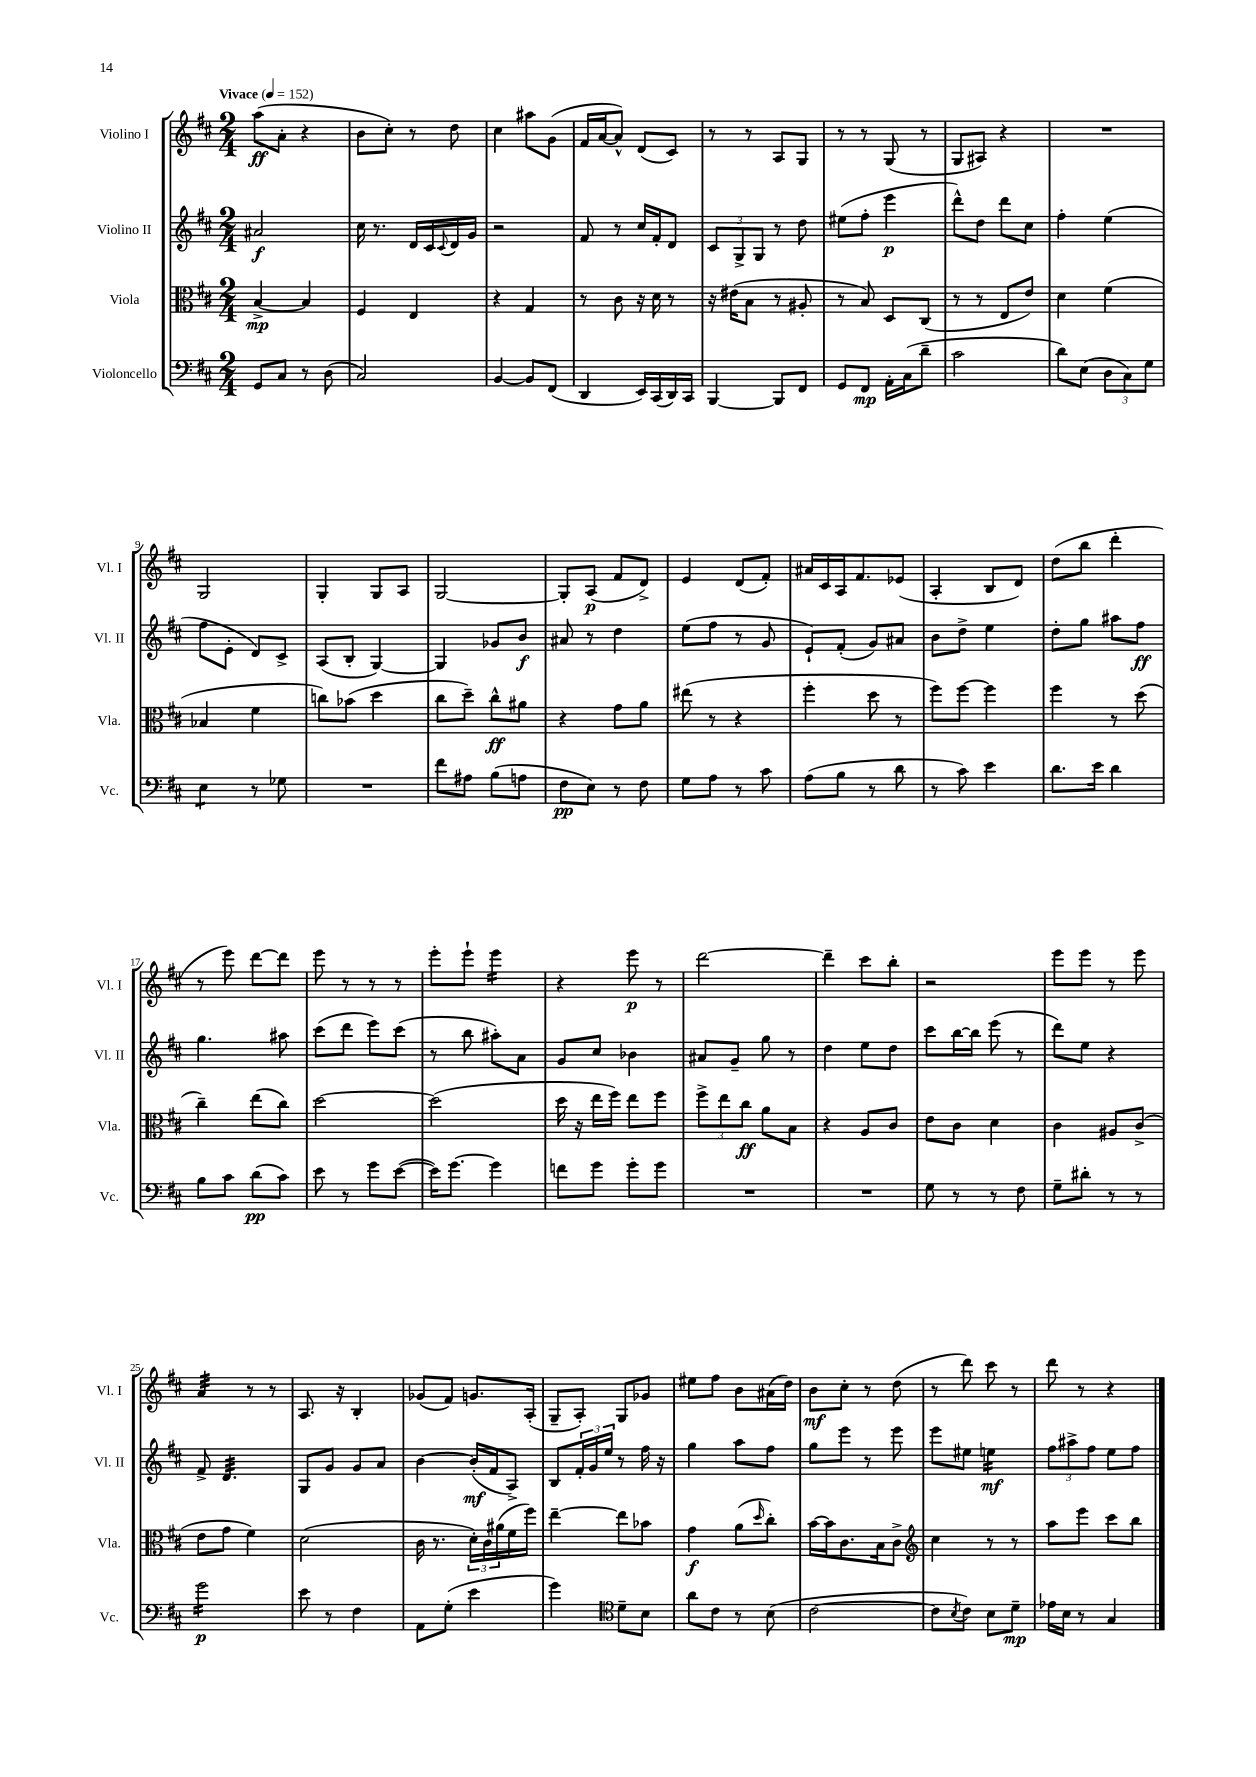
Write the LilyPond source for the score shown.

<<
\new StaffGroup <<
\new Staff = "s0" \with { instrumentName = "Violino I" shortInstrumentName = "Vl. I" } {
    \clef treble \key d \major \numericTimeSignature \time 2/4 \tempo "Vivace" 4 = 152
    a''8\ff( a'8-. r4 |
    b'8 cis''8-.) r8 d''8 |
    cis''4 ais''8 g'8( |
    fis'16 a'16~ a'8-^) d'8( cis'8) |
    r8 r8 a8 g8 |
    r8 r8 g8( r8 |
    g8 ais8) r4 |
    R2 |
    g2 |
    g4-. g8 a8 |
    g2~ |
    g8-. a8\p( fis'8 d'8->) |
    e'4 d'8( fis'8-.) |
    ais'16 cis'16 a16 fis'8. ees'8( |
    a4-. b8 d'8) |
    d''8( b''8 d'''4-. |
    r8 e'''8) d'''8~ d'''8 |
    e'''8 r8 r8 r8 |
    e'''8-. e'''8-! e'''4:16 |
    r4 e'''8\p r8 |
    d'''2~ |
    d'''4-- cis'''8 b''8-. |
    r2 |
    e'''8 e'''8 r8 e'''8 |
    a'4:32 r8 r8 |
    a8. r16 b4-. |
    ges'8( fis'8) g'8. a16-.( |
    g8-- a8-.) g8 ges'8 |
    eis''8 fis''8 b'8 ais'16( d''16) |
    b'8\mf cis''8-. r8 d''8( |
    r8 d'''8) cis'''8 r8 |
    d'''8 r8 r4 \bar "|." |
}
\new Staff = "s1" \with { instrumentName = "Violino II" shortInstrumentName = "Vl. II" } {
    \clef treble \key d \major \numericTimeSignature \time 2/4
    ais'2\f |
    cis''16 r8. d'16 cis'16 \appoggiatura { cis'8 } d'16 g'16 |
    r2 |
    fis'8 r8 cis''16 fis'16-. d'8 |
    \tuplet 3/2 { cis'8 g8-> g8 } r8 d''8 |
    eis''8( fis''8-. e'''4\p |
    d'''8-^) d''8 d'''8 cis''8 |
    fis''4-. e''4( |
    fis''8 e'8-. d'8) cis'8-> |
    a8( b8-. g4~) |
    g4 ges'8 b'8\f |
    ais'8 r8 d''4 |
    e''8( fis''8 r8 g'8 |
    e'8-!) fis'8-.( g'8) ais'8 |
    b'8 d''8-> e''4 |
    d''8-. g''8 ais''8 fis''8\ff |
    g''4. ais''8 |
    cis'''8( d'''8 e'''8) cis'''8( |
    r8 b''8 ais''8-.) a'8 |
    g'8 cis''8 bes'4 |
    ais'8 g'8-- g''8 r8 |
    d''4 e''8 d''8 |
    cis'''8 b''16~ b''16 e'''8( r8 |
    d'''8) e''8 r4 |
    fis'8-> d'4.:32 |
    g8 g'8 g'8 a'8 |
    b'4~ b'16-.\mf( fis'16 a8->) |
    b8 \tuplet 3/2 { fis'16-. g'16 e''16 } r8 fis''16 r16 |
    g''4 a''8 fis''8 |
    g''8 e'''8 r8 e'''8 |
    e'''8 eis''8 e''4:16\mf |
    \tuplet 3/2 { fis''8 ais''8-> fis''8 } e''8 fis''8 \bar "|." |
}
\new Staff = "s2" \with { instrumentName = "Viola" shortInstrumentName = "Vla." } {
    \clef alto \key d \major \numericTimeSignature \time 2/4
    b4~->\mp b4 |
    fis4 e4 |
    r4 g4 |
    r8 cis'8 r16 d'16 r8 |
    r16 eis'16( b8 r8 ais8-. |
    r8 b8) d8 cis8( |
    r8 r8 e8 e'8) |
    d'4 fis'4( |
    bes4 fis'4 |
    c''8) bes'8( d''4 |
    cis''8 d''8--) cis''8-^\ff ais'8 |
    r4 g'8 a'8 |
    eis''8( r8 r4 |
    fis''4-. d''8 r8 |
    fis''8) fis''8~ fis''4 |
    fis''4 r8 d''8( |
    cis''4--) e''8( cis''8) |
    d''2~ |
    d''2( |
    d''16 r16 e''16 fis''16) e''8 fis''8 |
    \tuplet 3/2 { fis''8-> e''8 cis''8\ff } a'8 b8 |
    r4 a8 cis'8 |
    e'8 cis'8 d'4 |
    cis'4 ais8 cis'8->( |
    e'8 g'8 fis'4) |
    d'2( |
    cis'16 r8. \tuplet 3/2 { d'16-.) cis'16 ais'16( } fis'16 fis''16) |
    e''4~-- e''8 bes'8 |
    g'4\f a'8( \grace { d''16 } cis''8-.) |
    b'16~ b'16 cis'8. b16 cis'8-> |
    \clef treble cis''4 r8 r8 |
    a''8 e'''8 cis'''8 b''8 \bar "|." |
}
\new Staff = "s3" \with { instrumentName = "Violoncello" shortInstrumentName = "Vc." } {
    \clef bass \key d \major \numericTimeSignature \time 2/4
    g,8 cis8 r8 d8( |
    cis2) |
    b,4~ b,8 fis,8( |
    d,4 e,16) cis,16( d,16) cis,16 |
    b,,4~ b,,8 fis,8 |
    g,8 fis,8\mp a,16-. cis16( d'8-- |
    cis'2 |
    d'8) e8( \tuplet 3/2 { d8 cis8) g8 } |
    e4:8 r8 ges8 |
    R2 |
    fis'8 ais8 b8( a8 |
    fis8\pp e8) r8 fis8 |
    g8 a8 r8 cis'8 |
    a8( b8 r8 d'8 |
    r8 cis'8) e'4 |
    d'8. e'16 d'4 |
    b8 cis'8 d'8\pp( cis'8) |
    e'8 r8 g'8 e'8~( |
    e'16) g'8.~ g'4 |
    f'8 g'8 g'8-. g'8 |
    R2 |
    R2 |
    g8 r8 r8 fis8 |
    g8-- dis'8-. r8 r8 |
    g'2:16\p |
    e'8 r8 fis4 |
    a,8 g8-.( e'4 |
    g'4) \clef tenor d'8-- b8 |
    a'8 cis'8 r8 b8( |
    cis'2~ |
    cis'8 \acciaccatura { b8 } cis'8) b8 d'8--\mp |
    ees'16 b16 r8 g4 \bar "|." |
}
>>
>>
